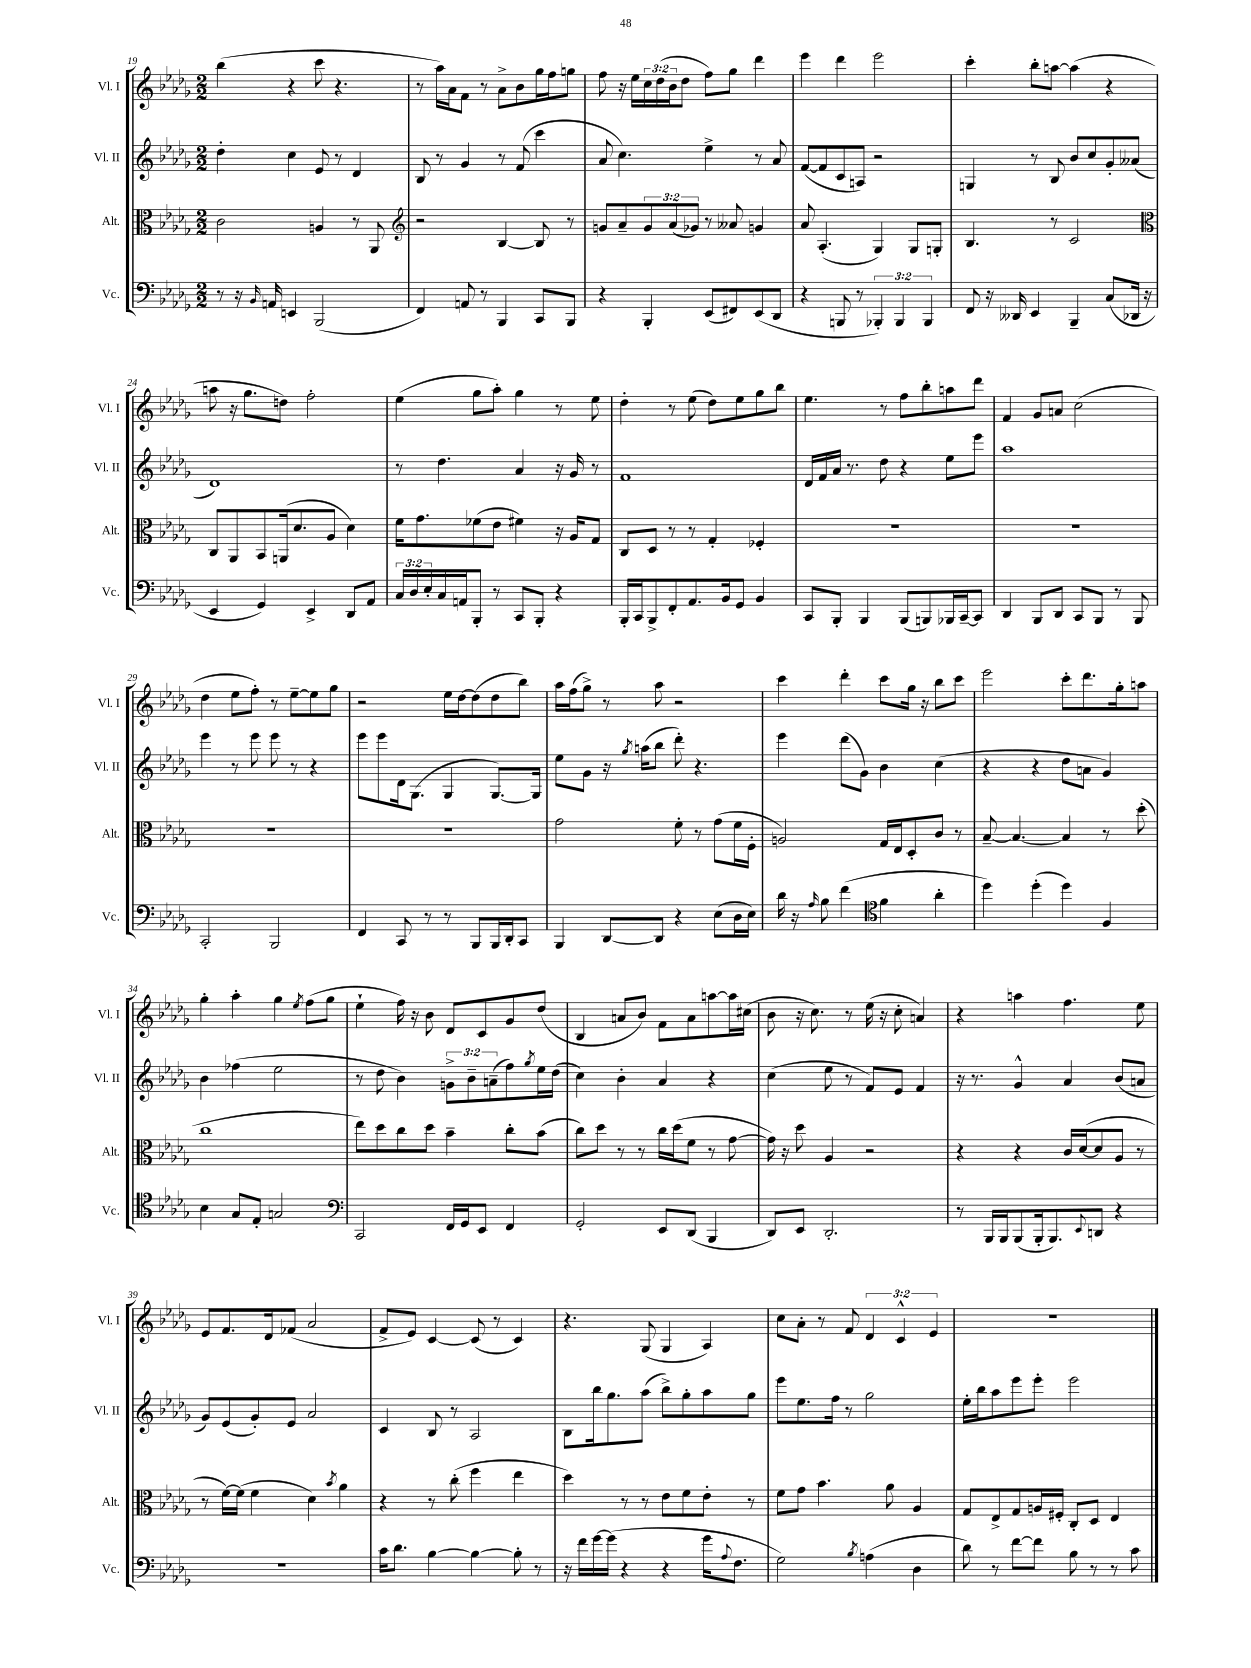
<<
\new StaffGroup <<
\new Staff = "s0" \with { instrumentName = "Vl. I" shortInstrumentName = "Vl. I" } {
    \clef treble \key des \major \numericTimeSignature \time 2/2 \override Staff.TupletNumber.text = #tuplet-number::calc-fraction-text
    bes''4( r4 c'''8 r4. |
    r8 aes''16) aes'16 f'8 r8 aes'8-> bes'8 ges''16 f''16 g''8 |
    f''8 r16 ees''16 \tuplet 3/2 { c''16 des''16( bes'16 } des''8 f''8) ges''8 des'''4 |
    ees'''4 des'''4 ees'''2 |
    c'''4-. bes''8-. a''8~ a''4( r4 |
    a''8 r16 ges''8. d''8) f''2-. |
    ees''4( ges''8 aes''8-.) ges''4 r8 ees''8 |
    des''4-. r8 ees''8( des''8) ees''8 ges''8 bes''8 |
    ees''4. r8 f''8 bes''8-. a''8 des'''8 |
    f'4 ges'8 a'8 c''2( |
    des''4 ees''8 f''8-.) r8 ees''8~-- ees''8 ges''8 |
    r2 ees''16 des''16~ des''8( des''8 bes''8) |
    aes''16 f''16( ges''8->) r8 aes''8 r2 |
    c'''4 des'''4-. c'''8 ges''16 r16 bes''8 c'''8 |
    ees'''2 c'''8-. des'''8. ges''16-. a''8 |
    ges''4-. aes''4-. ges''4 \acciaccatura { ees''8 } f''8( ges''8 |
    ees''4-! f''16) r16 bes'8 des'8 c'8 ges'8 des''8( |
    bes4 a'8 bes'8) f'8 a'8 a''8~ a''16 cis''16( |
    bes'8 r16 c''8.) r8 ees''16( r16 c''8-. a'4) |
    r4 a''4 f''4. ees''8 |
    ees'8 f'8. des'16 fes'8( aes'2 |
    f'8-> ees'8) c'4~ c'8( r8 c'4) |
    r4. ges8( ges4 aes4) |
    c''8 aes'8-. r8 f'8 \tuplet 3/2 { des'4 c'4-^ ees'4 } |
    r1 \bar "|." |
}
\new Staff = "s1" \with { instrumentName = "Vl. II" shortInstrumentName = "Vl. II" } {
    \clef treble \key des \major \numericTimeSignature \time 2/2 \override Staff.TupletNumber.text = #tuplet-number::calc-fraction-text
    des''4-. c''4 ees'8 r8 des'4 |
    bes8 r8 ges'4 r8 f'8( c'''4 |
    aes'8 c''4.) ees''4-> r8 aes'8 |
    f'8~( f'8 c'8 a8) r2 |
    g4 r8 bes8 bes'8 c''8 ges'8-. aeses'8( |
    des'1) |
    r8 des''4. aes'4 r16 ges'16 r8 |
    f'1 |
    des'16 f'16 aes'16 r8. des''8 r4 ees''8 ees'''8 |
    aes''1 |
    ees'''4 r8 ees'''8 ees'''8 r8 r4 |
    ees'''8 ees'''8 des'16 ges8.( ges4 ges8.~) ges16 |
    ees''8 ges'8 r16 \acciaccatura { ges''8 } a''16( bes''8 des'''8-.) r4. |
    ees'''4 des'''8( ges'8) bes'4 c''4( |
    r4 r4 des''8 a'8 ges'4) |
    bes'4 fes''4( ees''2 |
    r8 des''8 bes'4) \tuplet 3/2 { g'8-> bes'8-- a'8--( } f''8) \acciaccatura { ges''8 } ees''16 des''16( |
    c''4) bes'4-. aes'4 r4 |
    c''4( ees''8 r8 f'8) ees'8 f'4 |
    r16 r8. ges'4-^ aes'4 bes'8( a'8 |
    ges'8) ees'8( ges'8-.) ees'8 aes'2 |
    c'4 bes8 r8 aes2 |
    bes8 bes''16 ges''8. aes''8( bes''8->) ges''8-. aes''8 ges''8 |
    ees'''8 ees''8. f''16 r8 ges''2 |
    ees''16-. bes''16 aes''8 ees'''8 ees'''8-. ees'''2 \bar "|." |
}
\new Staff = "s2" \with { instrumentName = "Alt." shortInstrumentName = "Alt." } {
    \clef alto \key des \major \numericTimeSignature \time 2/2 \override Staff.TupletNumber.text = #tuplet-number::calc-fraction-text
    c'2 a4 r8 aes,8 |
    \clef treble r2 bes4~ bes8 r8 |
    g'8 aes'8-- \tuplet 3/2 { g'8 aes'8( ges'8) } r8 aeses'8 g'4 |
    aes'8 aes4.-.( ges4) ges8 g8-. |
    bes4. r8 c'2 |
    \clef alto c8 aes,8 bes,8 a,16( des'8. aes8 des'4) |
    f'16 ges'8. fes'8( ees'8 fis'4) r16 aes16 ges8 |
    c8 des8 r8 r8 ges4-. fes4-. |
    R1 |
    R1 |
    R1 |
    R1 |
    ges'2 f'8-. r8 ges'8( f'16 f16-. |
    a2) ges16 ees16 des8-. c'8 r8 |
    bes8~-- bes4.~ bes4 r8 des''8-.( |
    c''1 |
    ees''8) des''8 c''8 des''8 bes'4-- c''8-. bes'8( |
    c''8) des''8 r8 r8 c''16 des''16( f'8 r8 ges'8~ |
    ges'16) r16 des''8 aes4 r2 |
    r4 r4 c'16 des'16~( des'8 aes8 r8 |
    r8 f'16~) f'16( f'4 des'4) \acciaccatura { bes'8 } aes'4 |
    r4 r8 c''8-.( f''4 ees''4 |
    des''4) r8 r8 ees'8 f'8 ees'8-. r8 |
    f'8 ges'8 bes'4. aes'8 aes4 |
    ges8 ees8-> ges8 a16 fis16-. c8-. des8 ees4 \bar "|." |
}
\new Staff = "s3" \with { instrumentName = "Vc." shortInstrumentName = "Vc." } {
    \clef bass \key des \major \numericTimeSignature \time 2/2 \override Staff.TupletNumber.text = #tuplet-number::calc-fraction-text
    r8 r16 \grace { bes,16 } a,16 e,4 bes,,2( |
    f,4) a,8 r8 bes,,4 c,8 bes,,8 |
    r4 bes,,4-. ees,8( fis,8) ees,8( des,8 |
    r4 b,,8 r8 \tuplet 3/2 { bes,,4-.) bes,,4 bes,,4 } |
    f,8 r16 deses,16 ees,4 bes,,4-- c8( des,16 r16 |
    ees,4 ges,4) ees,4-> des,8 aes,8 |
    \tuplet 3/2 { c16 des16 ees16-. } c16 a,16 bes,,8-. r8 c,8 bes,,8-. r4 |
    bes,,16-. c,16 bes,,8-> f,8-. aes,8. bes,16 ges,8 bes,4 |
    c,8 bes,,8-. bes,,4 bes,,8( b,,8) bes,,16 c,16~-- c,8 |
    des,4 bes,,8 des,8 c,8 bes,,8 r8 bes,,8 |
    c,2-. bes,,2 |
    f,4 c,8 r8 r8 bes,,8 bes,,16 des,16-. c,8 |
    bes,,4 des,8~ des,8 r4 ees8( des16 ees16) |
    des'16 r16 \grace { aes16 } bes8 f'4( \clef tenor f'4 aes'4-. |
    des''4) des''4-.( des''4) f4 |
    bes4 ges8 ees8-. g2 |
    \clef bass c,2 f,16 ges,16 ees,8 f,4 |
    ges,2-. ees,8 des,8( bes,,4 |
    des,8) ees,8 des,2.-. |
    r8 bes,,16 bes,,16 bes,,8( bes,,16-. bes,,8.) \appoggiatura { ees,8 } d,8 r4 |
    R1 |
    c'16 des'8. bes4~ bes4~ bes8-. r8 |
    r16 f'16 ges'16~ ges'16( r4 r4 ges'16 \appoggiatura { aes8 } f8. |
    ges2) \acciaccatura { bes8 } a4( des4 |
    des'8) r8 f'8~ f'8 bes8 r8 r8 c'8 \bar "|." |
}
>>
>>
\layout { \context { \Score currentBarNumber = #19 } }
